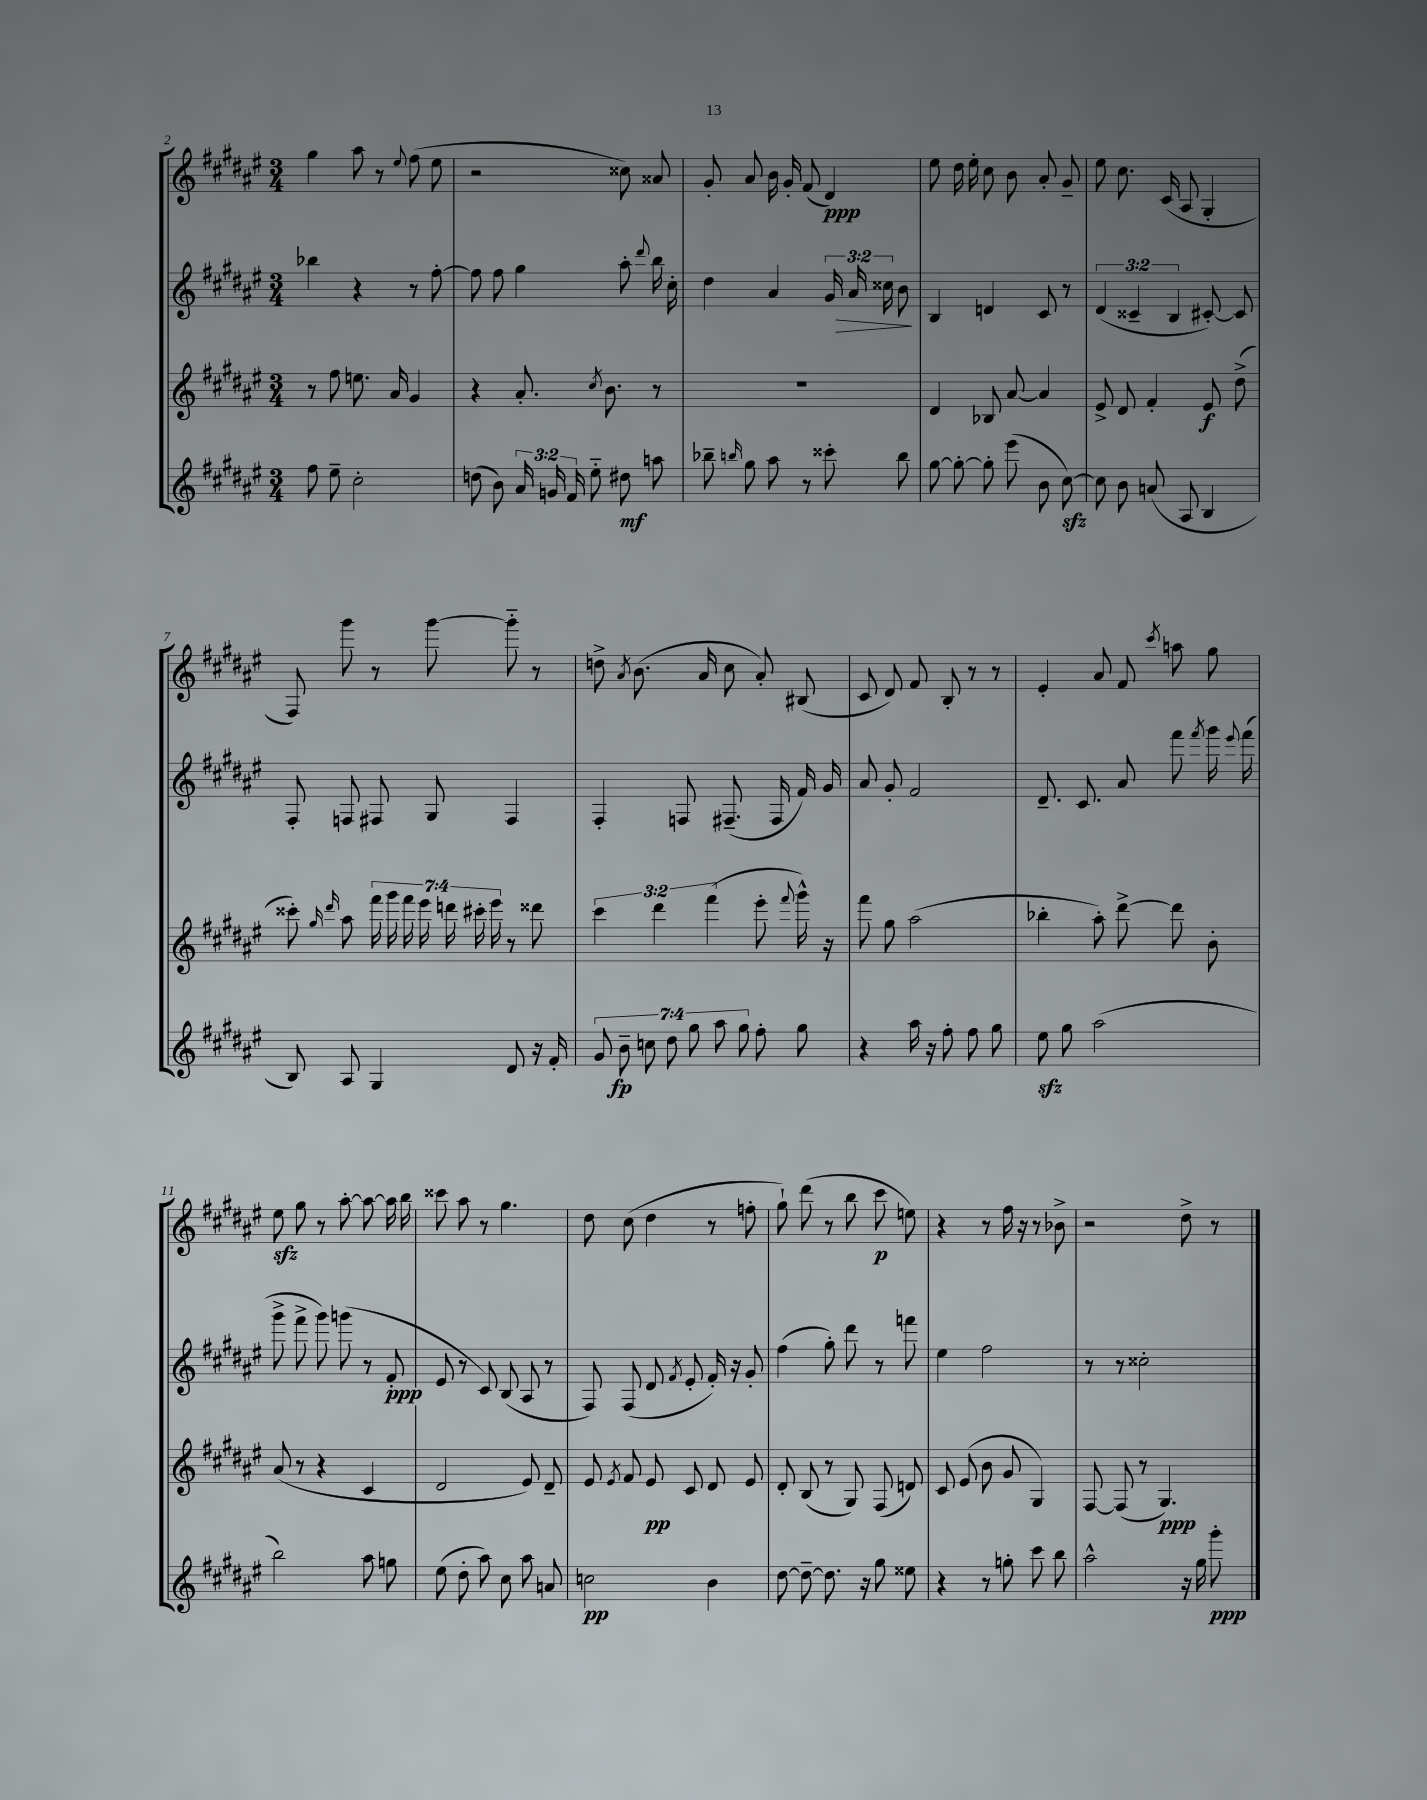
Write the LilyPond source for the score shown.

<<
\new StaffGroup <<
\new Staff = "s0" {
    \clef treble \key fis \major \numericTimeSignature \time 3/4
    \autoBeamOff gis''4 ais''8 r8 \appoggiatura { eis''8 } fis''8( eis''8 |
    r2 cisis''8) aisis'8 |
    gis'8-. ais'8 b'16 gis'16-. fis'8( dis'4\ppp) |
    eis''8 dis''16 eis''16-. cis''8 b'8 ais'8-. gis'8-- |
    eis''8 cis''8. cis'16( ais8 gis4-. |
    fis8) gis'''8 r8 gis'''8~ gis'''8-_ r8 |
    d''8-> \acciaccatura { ais'8 } b'8.( ais'16 cis''8 ais'8-.) bis8( |
    cis'8 dis'8) fis'8 b8-. r8 r8 |
    eis'4-. ais'8 fis'8 \acciaccatura { cis'''8 } a''8 gis''8 |
    eis''8\sfz gis''8 r8 ais''8~-. ais''8~ ais''16 b''16 |
    cisis'''8 ais''8 r8 gis''4. |
    dis''8 cis''8( dis''4 r8 f''8-. |
    gis''8-!) dis'''8( r8 b''8 cis'''8\p e''8) |
    r4 r8 fis''16 r16 r8 bes'8-> |
    r2 dis''8-> r8 \bar "|." |
}
\new Staff = "s1" {
    \clef treble \key fis \major \numericTimeSignature \time 3/4 \override Staff.TupletNumber.text = #tuplet-number::calc-fraction-text
    \autoBeamOff bes''4 r4 r8 fis''8~-. |
    fis''8 fis''8 gis''4 ais''8-. \appoggiatura { dis'''8 } b''16 cis''16-. |
    dis''4 ais'4 \tuplet 3/2 { gis'16 ais'16\> cisis''16 } b'8\! |
    b4 d'4 cis'8 r8 |
    \tuplet 3/2 { dis'4( cisis'4-- b4 } cis'8~-.) cis'8 |
    fis8-. f8 fis8 gis8 fis4 |
    fis4-. f8 fis8.--( fis16 fis'16) gis'16 |
    ais'8 gis'8-. fis'2 |
    dis'8.-- cis'8. ais'8 fis'''8 \acciaccatura { fis'''8 } gis'''16 \appoggiatura { eis'''8 } fis'''16( |
    gis'''8-> fis'''8-> gis'''8) g'''8( r8 fis'8-.\ppp |
    eis'8 r8 cis'8) b8( ais8 r8 |
    fis8) fis8( dis'8 \acciaccatura { fis'8 } eis'8-. fis'16-.) r16 gis'8-. |
    fis''4( gis''8-.) dis'''8 r8 f'''8 |
    eis''4 fis''2 |
    r8 r8 cisis''2-. \bar "|." |
}
\new Staff = "s2" {
    \clef treble \key fis \major \numericTimeSignature \time 3/4 \override Staff.TupletNumber.text = #tuplet-number::calc-fraction-text
    \autoBeamOff r8 fis''8 e''8. ais'16 gis'4 |
    r4 ais'8.-. \acciaccatura { cis''8 } b'8. r8 |
    R2. |
    dis'4 bes8 ais'8~ ais'4 |
    eis'8-> dis'8 fis'4-. eis'8\f dis''8->( |
    cisis'''8-.) \grace { gis''16 dis'''16 } ais''8 \tuplet 7/4 { fis'''16 gis'''16 fis'''16 eis'''16 d'''16 cis'''16-. eis'''16 } r8 disis'''8 |
    \tuplet 3/2 { cis'''4 dis'''4 fis'''4( } eis'''8-. \appoggiatura { fis'''8 } gis'''16-^) r16 |
    fis'''8 gis''8 ais''2( |
    bes''4-. ais''8-.) dis'''8~-> dis'''8 b'8-. |
    ais'8( r8 r4 cis'4 |
    dis'2 eis'8) dis'8-- |
    eis'8 \acciaccatura { eis'8 } fis'8 eis'8\pp cis'8 dis'8 eis'8 |
    dis'8-. b8( r8 gis8) fis8( d'8) |
    cis'8 eis'8( b'8 gis'8 gis4) |
    fis8~ fis8( r8 gis4.\ppp) \bar "|." |
}
\new Staff = "s3" {
    \clef treble \key fis \major \numericTimeSignature \time 3/4 \override Staff.TupletNumber.text = #tuplet-number::calc-fraction-text
    \autoBeamOff fis''8 eis''8-- cis''2-. |
    d''8( b'8) \tuplet 3/2 { ais'16 g'16 fis'16 } eis''8-_ dis''8\mf a''8 |
    bes''8-- \grace { b''16 } gis''8 ais''8 r8 cisis'''8-. b''8 |
    gis''8~ gis''8~-. gis''8-. eis'''8( b'8 cis''8~\sfz) |
    cis''8 b'8 a'8( ais8 b4 |
    b8) ais8 gis4 dis'8 r16 fis'16-. |
    \tuplet 7/4 { gis'8 b'8--\fp c''8 dis''8 gis''8 ais''8 gis''8 } fis''8-. gis''8 |
    r4 ais''16 r16 fis''8-. fis''8 gis''8 |
    eis''8\sfz gis''8 ais''2( |
    b''2) ais''8 g''8 |
    eis''8( dis''8-. ais''8) cis''8 ais''8 a'8 |
    c''2\pp b'4 |
    dis''8~ dis''8~-- dis''8. r16 gis''8 eisis''8 |
    r4 r8 g''8-. cis'''8 b''8 |
    ais''2-^ r16 gis''16 gis'''8-.\ppp \bar "|." |
}
>>
>>
\layout { \context { \Score currentBarNumber = #2 } }
